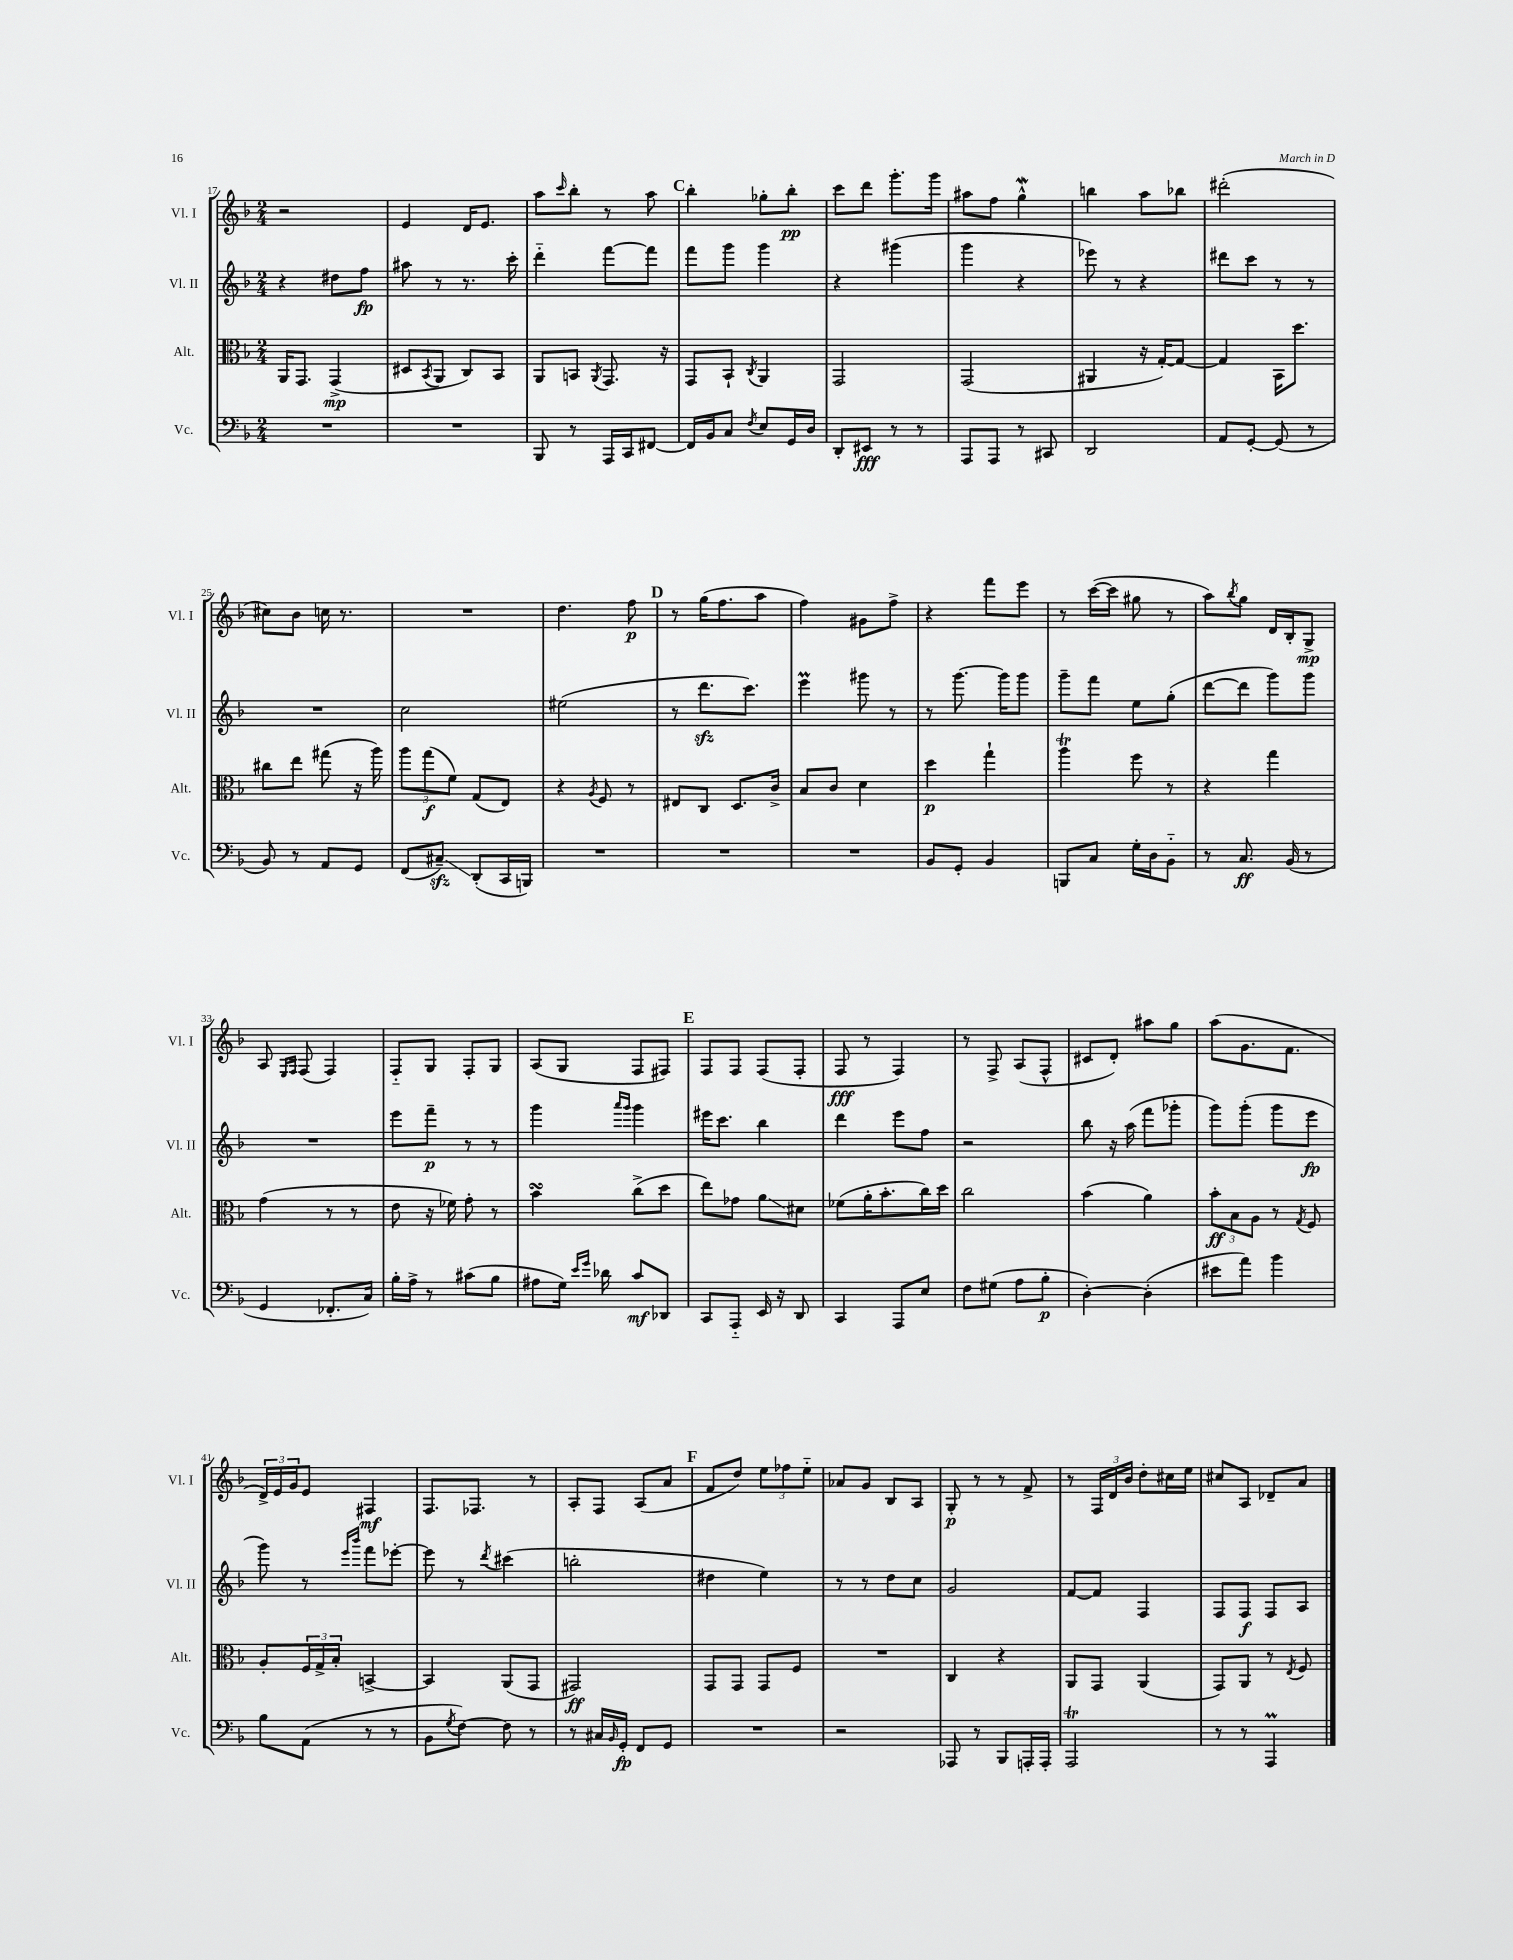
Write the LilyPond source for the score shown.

<<
\new StaffGroup <<
\new Staff = "s0" \with { instrumentName = "Vl. I" shortInstrumentName = "Vl. I" } {
    \clef treble \key f \major \numericTimeSignature \time 2/4
    r2 |
    e'4 d'16 e'8. |
    a''8 \grace { c'''16 } bes''8-. r8 a''8 |
    \mark \markup { \bold "C" } bes''4-. ges''8-. bes''8-.\pp |
    c'''8 d'''8 g'''8.-. g'''16 |
    ais''8 f''8 g''4-^\mordent |
    b''4 a''8 bes''8 |
    dis'''2-.( |
    cis''8) bes'8 c''16 r8. |
    R2 |
    d''4. f''8\p |
    \mark \markup { \bold "D" } r8 g''16( f''8. a''8 |
    f''4) gis'8 f''8-> |
    r4 f'''8 e'''8 |
    r8 c'''16~( c'''16 gis''8 r8 |
    a''8) \acciaccatura { bes''8 } g''8 d'16 bes16-. g8->\mp |
    a8 \grace { e16 f16 } f8( f4) |
    f8-_ g8 f8-. g8 |
    a8( g8 f8 fis8) |
    \mark \markup { \bold "E" } f8 f8 f8( f8-. |
    f8\fff r8 f4) |
    r8 f8-> a8( f8-^ |
    cis'8 d'8-.) ais''8 g''8 |
    a''8( g'8. f'8. |
    \tuplet 3/2 { d'16->) e'16 g'16 } e'8 fis4\mf |
    f8. fes8. r8 |
    a8-. f8 a8( a'8 |
    \mark \markup { \bold "F" } f'8 d''8) \tuplet 3/2 { e''8 fes''8 e''8-_ } |
    aes'8 g'8 bes8 a8 |
    g8-.\p r8 r8 f'8-> |
    r8 \tuplet 3/2 { f16 d'16 bes'16 } d''8-. cis''16 e''16 |
    cis''8 a8 des'8-- a'8 \bar "|." |
}
\new Staff = "s1" \with { instrumentName = "Vl. II" shortInstrumentName = "Vl. II" } {
    \clef treble \key f \major \numericTimeSignature \time 2/4
    r4 dis''8 f''8\fp |
    ais''8 r8 r8. c'''16-. |
    d'''4-_ f'''8~ f'''8 |
    \mark \markup { \bold "C" } f'''8 g'''8 g'''4 |
    r4 gis'''4( |
    g'''4 r4 |
    ees'''8) r8 r4 |
    dis'''8 c'''8 r8 r8 |
    R2 |
    c''2 |
    eis''2( |
    \mark \markup { \bold "D" } r8 d'''8.\sfz c'''8.) |
    e'''4\prall gis'''8 r8 |
    r8 g'''8.~ g'''16 g'''8 |
    g'''8-- f'''8 e''8 g''8-.( |
    d'''8~ d'''8 g'''8) g'''8 |
    R2 |
    e'''8 f'''8--\p r8 r8 |
    g'''4 \grace { a'''16 g'''16 } g'''4 |
    \mark \markup { \bold "E" } eis'''16 c'''8. bes''4 |
    d'''4 e'''8 f''8 |
    r2 |
    bes''8 r16 a''16( f'''8 ges'''8-. |
    g'''8) g'''8-.( g'''8 e'''8\fp |
    g'''8) r8 \grace { e'''16 bes'''16 } f'''8 ees'''8~-. |
    ees'''8 r8 \acciaccatura { d'''8 } cis'''4( |
    b''2-. |
    \mark \markup { \bold "F" } dis''4 e''4) |
    r8 r8 d''8 c''8 |
    g'2 |
    f'8~ f'8 f4 |
    f8 f8\f f8 a8 \bar "|." |
}
\new Staff = "s2" \with { instrumentName = "Alt." shortInstrumentName = "Alt." } {
    \clef alto \key f \major \numericTimeSignature \time 2/4
    a,16 g,8. g,4->\mp( |
    dis8 \acciaccatura { bes,8 } a,8 c8) bes,8 |
    a,8 b,8 \acciaccatura { a,8 } g,8. r16 |
    \mark \markup { \bold "C" } g,8 bes,8-! \acciaccatura { c8 } a,4 |
    g,2 |
    g,2( |
    ais,4 r16 g16~-.) g8~ |
    g4 bes,16 d''8. |
    cis''8 e''8 gis''8( r16 a''16) |
    \tuplet 3/2 { a''8 g''8\f( f'8) } g8( e8) |
    r4 \acciaccatura { a8 } f8 r8 |
    \mark \markup { \bold "D" } eis8 c8 d8. c'16-> |
    bes8 c'8 d'4 |
    d''4\p g''4-! |
    a''4\trill f''8 r8 |
    r4 g''4 |
    g'4( r8 r8 |
    e'8 r16 fes'16) g'8-. r8 |
    bes'4\turn c''8->( d''8 |
    \mark \markup { \bold "E" } e''8) ges'8 a'8\glissando dis'8 |
    fes'8( a'16-. bes'8.-. c''16) d''16 |
    c''2 |
    bes'4( a'4) |
    \tuplet 3/2 { bes'8-.\ff bes8 a8 } r8 \acciaccatura { g8 } f8 |
    a8-. \tuplet 3/2 { f16 g16-> bes16-. } b,4~-> |
    b,4 a,8( g,8 |
    gis,2\ff) |
    \mark \markup { \bold "F" } g,8 g,8 g,8 f8 |
    R2 |
    c4 r4 |
    a,8 g,8 a,4( |
    g,8) a,8 r8 \acciaccatura { e8 } f8 \bar "|." |
}
\new Staff = "s3" \with { instrumentName = "Vc." shortInstrumentName = "Vc." } {
    \clef bass \key f \major \numericTimeSignature \time 2/4
    R2 |
    R2 |
    bes,,8 r8 a,,16 c,16 fis,8~ |
    \mark \markup { \bold "C" } fis,16 bes,16 c8 \acciaccatura { f8 } e8 g,16 d16 |
    d,8-. eis,8\fff r8 r8 |
    a,,8 a,,8 r8 cis,8 |
    d,2 |
    a,8 g,8~-. g,8( r8 |
    bes,8) r8 a,8 g,8 |
    f,8( cis8--\glissando\sfz) d,8-.( c,16 b,,16) |
    R2 |
    \mark \markup { \bold "D" } R2 |
    R2 |
    bes,8 g,8-. bes,4 |
    b,,8 c8 g16-. d16 bes,8-_ |
    r8 c8.\ff bes,16( r8 |
    g,4 fes,8.-. c16) |
    bes16-. a16-> r8 cis'8( bes8 |
    ais8 g16) \grace { e'16 g'16 } des'16 c'8\mf des,8 |
    \mark \markup { \bold "E" } c,8 a,,8-_ e,16 r16 d,8 |
    c,4 a,,8 e8 |
    f8 gis8( a8 bes8-.\p |
    d4~-.) d4-.( |
    eis'8 a'8) bes'4 |
    bes8 a,8( r8 r8 |
    bes,8 \acciaccatura { g8 } f8~) f8 r8 |
    r8 cis16 \grace { bes,16 } g,16-.\fp f,8 g,8 |
    \mark \markup { \bold "F" } R2 |
    r2 |
    aes,,8 r8 bes,,8 a,,16-. a,,16-. |
    a,,2\trill |
    r8 r8 a,,4\prall \bar "|." |
}
>>
>>
\layout { \context { \Score currentBarNumber = #17 } }
